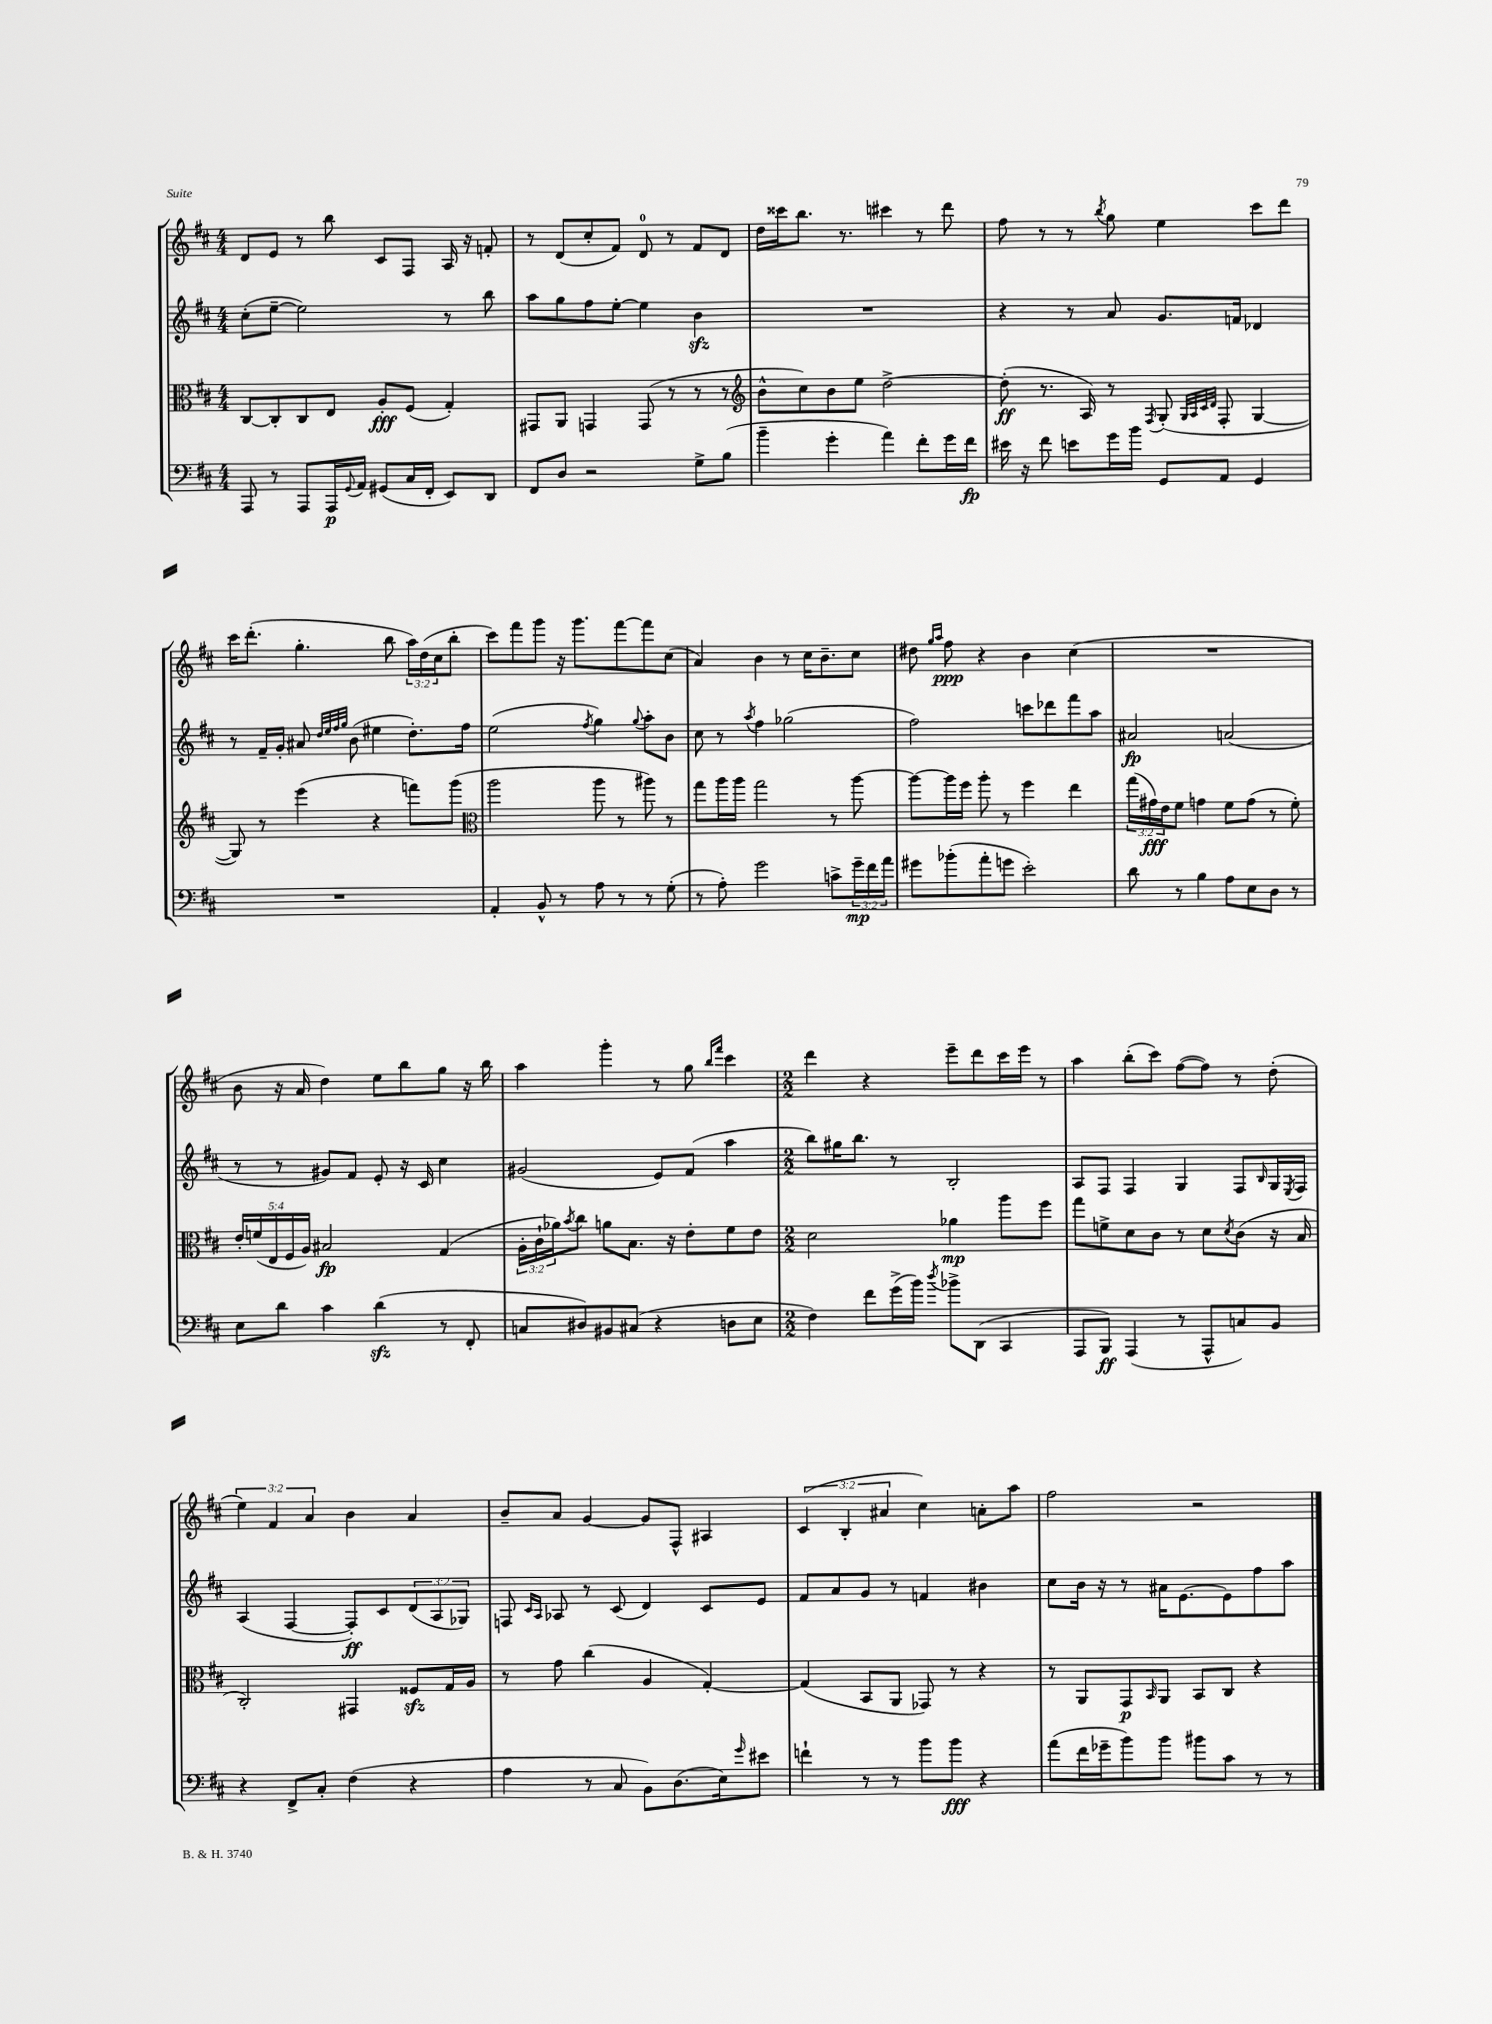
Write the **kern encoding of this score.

**kern	**dynam	**kern	**dynam	**kern	**dynam	**kern	**dynam
*part4	*part4	*part3	*part3	*part2	*part2	*part1	*part1
*staff4	*staff4	*staff3	*staff3	*staff2	*staff2	*staff1	*staff1
*clefF4	*	*clefC3	*	*clefG2	*	*clefG2	*
*k[f#c#]	*	*k[f#c#]	*	*k[f#c#]	*	*k[f#c#]	*
*M4/4	*	*M4/4	*	*M4/4	*	*M4/4	*
=25	=25	=25	=25	=25	=25	=25	=25
8AAA/	.	[8C#/L	.	(8cc#'\L	.	8d/L	.
8r	.	8C#'/]	.	[8ee~\J	.	8e/J	.
8AAA/L	.	8C#/	.	2ee\])	.	8r	.
16AAA/L	p	8E/J	.	.	.	8bb\	.
8qqGG/	.	.	.	.	.	.	.
16AA/JJ	.	.	.	.	.	.	.
(8GG#X/L	.	8A'/L	fff	.	.	8c#/L	.
16C#/L	.	(8F#/J	.	.	.	8F#/J	.
16FF#'/JJ	.	.	.	.	.	.	.
8EE/L)	.	4G'/)	.	8r	.	16A/	.
.	.	.	.	.	.	16r	.
8DD/J	.	.	.	8bb\	.	8fn'/	.
=26	=26	=26	=26	=26	=26	=26	=26
8FF#/L	.	8GG#X/L	.	8aa\L	.	8r	.
8D/J	.	8AA/J	.	8gg\	.	(8d/L	.
2r	.	4GGn/	.	8ff#\	.	8cc#'/	.
.	.	.	.	[8ee'\J	.	8f#/J)	.
.	.	(8GG/	.	4ee\]	.	8d/	.
.	.	8r	.	.	.	8r	.
8G^\L	.	8r	.	4bzz\	.	8f#/L	.
(8B\J	.	8r	.	.	.	8d/J	.
=27	=27	=27	=27	=27	=27	=27	=27
*	*	*clefG2	*	*	*	*	*
4b~\	.	8b^^\L	.	1r	.	16dd\LL	.
.	.	.	.	.	.	16ccc##X\J	.
.	.	8cc#\)	.	.	.	8.bb\J	.
4g'\	.	8b\	.	.	.	.	.
.	.	.	.	.	.	8.r	.
.	.	8ee\J	.	.	.	.	.
4a\)	.	[2dd^\	.	.	.	4ccc#X\	.
8f#'\L	.	.	.	.	.	8r	.
16g\L	.	.	.	.	.	8ddd\	.
16f#\JJ	fp	.	.	.	.	.	.
=28	=28	=28	=28	=28	=28	=28	=28
16e#X\	.	(8dd'\]	ff	4r	.	8ff#\	.
16r	.	.	.	.	.	.	.
8f#\	.	8.r	.	.	.	8r	.
8en\L	.	.	.	8r	.	8r	.
.	.	16A/)	.	.	.	.	.
.	.	.	.	.	.	8qbb/	.
16g\L	.	8r	.	8a/	.	8gg\	.
16b\JJ	.	.	.	.	.	.	.
.	.	8qF#/	.	.	.	.	.
8GG/L	.	(8G'/	.	8.g/L	.	4ee\	.
.	.	32qqG/LLL	.	.	.	.	.
.	.	32qqA/	.	.	.	.	.
.	.	32qqc#/	.	.	.	.	.
.	.	32qqd/JJJ	.	.	.	.	.
8AA/J	.	8F#'/	.	.	.	.	.
.	.	.	.	16fn/Jk	.	.	.
4GG/	.	[4G/	.	4d-X/	.	8ccc#\L	.
.	.	.	.	.	.	8ddd\J	.
!!LO:LB:g=z
=29	=29	=29	=29	=29	=29	=29	=29
1r	.	8G/])	.	8r	.	16ccc#\KL	.
.	.	.	.	.	.	(8.ddd'\J	.
.	.	8r	.	16f#~/LL	.	.	.
.	.	.	.	16g'/JJ	.	.	.
.	.	(4eee\	.	8a#X/	.	4.gg'\	.
.	.	.	.	32qqdd/LLL	.	.	.
.	.	.	.	32qqee/	.	.	.
.	.	.	.	32qqff#/	.	.	.
.	.	.	.	32qqgg/JJJ	.	.	.
.	.	.	.	(8b\	.	.	.
.	.	4r	.	4ee#X\	.	.	.
.	.	.	.	.	.	8bb\	.
.	.	8fffn\L)	.	8.dd'\L)	.	24aa\LL)	.
.	.	.	.	.	.	(24dd\	.
.	.	.	.	.	.	24cc#\J	.
.	.	(8ggg\J	.	.	.	8bb'\J	.
.	.	.	.	16ff#\Jk	.	.	.
=30	=30	=30	=30	=30	=30	=30	=30
*	*	*clefC3	*	*	*	*	*
4AA'/	.	2aa\	.	(2ee\	.	8ccc#\L)	.
.	.	.	.	.	.	8fff#\	.
8BB^^/	.	.	.	.	.	8ggg\J	.
8r	.	.	.	.	.	16r	.
.	.	.	.	.	.	8.ggg\L	.
.	.	.	.	8qff#/	.	.	.
8A\	.	8aa\	.	4gg\)	.	.	.
8r	.	8r	.	.	.	[8fff#\	.
.	.	.	.	8qqgg/	.	.	.
8r	.	8aa#X\)	.	8aa'\L	.	8fff#\]	.
(8G'\	.	8r	.	8b\J	.	(8cc#\J	.
=31	=31	=31	=31	=31	=31	=31	=31
8r	.	8gg\L	.	8cc#\	.	4a/)	.
8A'\)	.	16aa\L	.	8r	.	.	.
.	.	16aa\JJ	.	.	.	.	.
.	.	.	.	8qaa/	.	.	.
2g\	.	2gg\	.	4ff#\	.	4b\	.
.	.	.	.	(2gg-X\	.	8r	.
.	.	.	.	.	.	16cc#\KL	.
.	.	.	.	.	.	8.b~\	.
8cn^\L	.	8r	.	.	.	.	.
24g~\L	mp	[8aa\	.	.	.	8cc#\J	.
24f#\	.	.	.	.	.	.	.
24a\JJ	.	.	.	.	.	.	.
=32	=32	=32	=32	=32	=32	=32	=32
8g#X\L	.	8aa\L_	.	2ff#\)	.	8dd#X\	.
.	.	.	.	.	.	16qqgg/LL	.
.	.	.	.	.	.	16qqaa/JJ	.
(8b-X'\	.	16aa\L]	.	.	.	8ff#\	ppp
.	.	16ff#\JJ	.	.	.	.	.
8a'\	.	8aa'\	.	.	.	4r	.
8gn\J	.	8r	.	.	.	.	.
2e'\)	.	4ff#\	.	8cccn\L	.	4b\	.
.	.	.	.	8ddd-X\	.	.	.
.	.	4ee\	.	8fff#\	.	(4cc#\	.
.	.	.	.	8aa\J	.	.	.
=33	=33	=33	=33	=33	=33	=33	=33
8d\	.	(24gg\LL	.	2a#X/	fp	1r	.
.	.	24g#X\)	fff	.	.	.	.
.	.	24e\J	.	.	.	.	.
8r	.	8f#\J	.	.	.	.	.
4B\	.	4gn\	.	.	.	.	.
8A\L	.	8f#\L	.	(2an/	.	.	.
8E\	.	(8g\J	.	.	.	.	.
8D\J	.	8r	.	.	.	.	.
8r	.	8f#'\)	.	.	.	.	.
!!LO:LB:g=z
=34	=34	=34	=34	=34	=34	=34	=34
8E\L	.	20e'/LL	.	8r	.	8b\	.
.	.	(20fn/	.	.	.	.	.
.	.	20E/	.	.	.	.	.
8d\J	.	.	.	8r	.	16r	.
.	.	20F#/	.	.	.	.	.
.	.	.	.	.	.	16a/	.
.	.	20A/JJ)	.	.	.	.	.
4c#\	.	2B#X/	fp	8g#X/L)	.	4dd\)	.
.	.	.	.	8f#/J	.	.	.
(4dzz\	.	.	.	8e'/	.	8ee\L	.
.	.	.	.	16r	.	8bb\	.
.	.	.	.	16c#/	.	.	.
8r	.	(4G/	.	4cc#\	.	8gg\J	.
8FF#'/	.	.	.	.	.	16r	.
.	.	.	.	.	.	16bb\	.
=35	=35	=35	=35	=35	=35	=35	=35
8Cn/L	.	24A'\LL	.	(2g#X/	.	4aa\	.
.	.	24c#`\	.	.	.	.	.
.	.	24a-X\J)	.	.	.	.	.
.	.	8qb/	.	.	.	.	.
8D#X/)	.	8cc#\J	.	.	.	.	.
8BB#X/	.	8an\L	.	.	.	4ggg'\	.
(8C#X/J	.	8.B\J	.	.	.	.	.
4r	.	.	.	8e/L)	.	8r	.
.	.	16r	.	.	.	.	.
.	.	8e'\L	.	(8f#/J	.	8gg\	.
.	.	.	.	.	.	16qqbb/LL	.
.	.	.	.	.	.	16qqfff#/JJ	.
8Dn\L	.	8f#\	.	4aa\	.	4ccc#\	.
8E\J	.	8e\J	.	.	.	.	.
=36	=36	=36	=36	=36	=36	=36	=36
*M2/2	*	*M2/2	*	*M2/2	*	*M2/2	*
4F#\)	.	2d\	.	8bb\L)	.	4ddd\	.
.	.	.	.	16gg#X\K	.	.	.
.	.	.	.	8.bb\J	.	.	.
8f#\L	.	.	.	.	.	4r	.
(16g^\L	.	.	.	8r	.	.	.
16b\JJ)	.	.	.	.	.	.	.
8qdd/	.	.	.	.	.	.	.
8b-X^\L	.	4a-X\	mp	2B'/	.	8eee~\L	.
(8DD\J	.	.	.	.	.	8ddd\	.
4CC#/	.	8aa\L	.	.	.	16ccc#\L	.
.	.	.	.	.	.	16eee\JJ	.
.	.	8ff#\J	.	.	.	8r	.
=37	=37	=37	=37	=37	=37	=37	=37
8AAA/L	.	8gg\L	.	8A/L	.	4aa\	.
8BBB/J)	ff	8fn^\	.	8F#/J	.	.	.
(4AAA/	.	8d\	.	4F#/	.	(8bb'\L	.
.	.	8c#\J	.	.	.	8ccc#\J)	.
8r	.	8r	.	4G/	.	([8ff#\L	.
8AAA^^/L	.	8d\L	.	.	.	8ff#\J])	.
.	.	8qd/	.	.	.	.	.
8Cn/)	.	(8c#\J	.	8F#/L	.	8r	.
.	.	.	.	16qqB/	.	.	.
8BB/J	.	16r	.	16G/L	.	(8dd'\	.
.	.	.	.	8qE/	.	.	.
.	.	16B/	.	16F#/JJ	.	.	.
!!LO:LB:g=z
=38	=38	=38	=38	=38	=38	=38	=38
4r	.	2C#'/)	.	(4A/	.	6ee\)	.
.	.	.	.	.	.	6f#/	.
8FF#^/L	.	.	.	[4F#/	.	.	.
.	.	.	.	.	.	6a/	.
8C#'/J	.	.	.	.	.	.	.
(4F#\	.	4GG#X/	.	8F#'/L])	ff	4b\	.
.	.	.	.	8c#/	.	.	.
4r	.	8F##Xzz/L	.	(12d/	.	4a/	.
.	.	.	.	12A/	.	.	.
.	.	16G/L	.	.	.	.	.
.	.	.	.	12G-X/J)	.	.	.
.	.	16A/JJ	.	.	.	.	.
=39	=39	=39	=39	=39	=39	=39	=39
4A\	.	8r	.	8Fn/	.	8b~/L	.
.	.	.	.	16qqc#/LL	.	.	.
.	.	.	.	16qqA/JJ	.	.	.
.	.	8g\	.	8A-X/	.	8a/J	.
8r	.	(4cc#\	.	8r	.	[4g/	.
8C#/	.	.	.	(8c#/	.	.	.
8BB\L)	.	4A/	.	4d/)	.	8g/L]	.
(8.D\	.	.	.	.	.	8F#^^/J	.
.	.	[4G'/)	.	8c#/L	.	4A#X/	.
16E\k)	.	.	.	.	.	.	.
16qqg/	.	.	.	.	.	.	.
8e#X\J	.	.	.	8e/J	.	.	.
=40	=40	=40	=40	=40	=40	=40	=40
4fn`\	.	(4G/]	.	8f#/L	.	(6c#/	.
.	.	.	.	8a/	.	.	.
.	.	.	.	.	.	6B'/	.
8r	.	8BB/L	.	8g/J	.	.	.
.	.	.	.	.	.	6a#X/	.
8r	.	8AA/J	.	8r	.	.	.
8b\L	.	8GG-X/)	.	4fn/	.	4cc#\)	.
8b\J	fff	8r	.	.	.	.	.
4r	.	4r	.	4b#X\	.	8an'\L	.
.	.	.	.	.	.	8aa\J	.
=41	=41	=41	=41	=41	=41	=41	=41
(8a\L	.	8r	.	8cc#\L	.	2ff#\	.
16f#\L	.	8AA/L	.	16b\Jk	.	.	.
16g-X~\J	.	.	.	16r	.	.	.
8b\)	.	8GG/	p	8r	.	.	.
.	.	16qqBB/	.	.	.	.	.
8b\J	.	8AA/J	.	16a#X\KL	.	.	.
.	.	.	.	[8.e\	.	.	.
8b#X\L	.	8BB/L	.	.	.	2r	.
8c#\J	.	8C#/J	.	8e\]	.	.	.
8r	.	4r	.	8ff#\	.	.	.
8r	.	.	.	8aa\J	.	.	.
==	==	==	==	==	==	==	==
*-	*-	*-	*-	*-	*-	*-	*-
